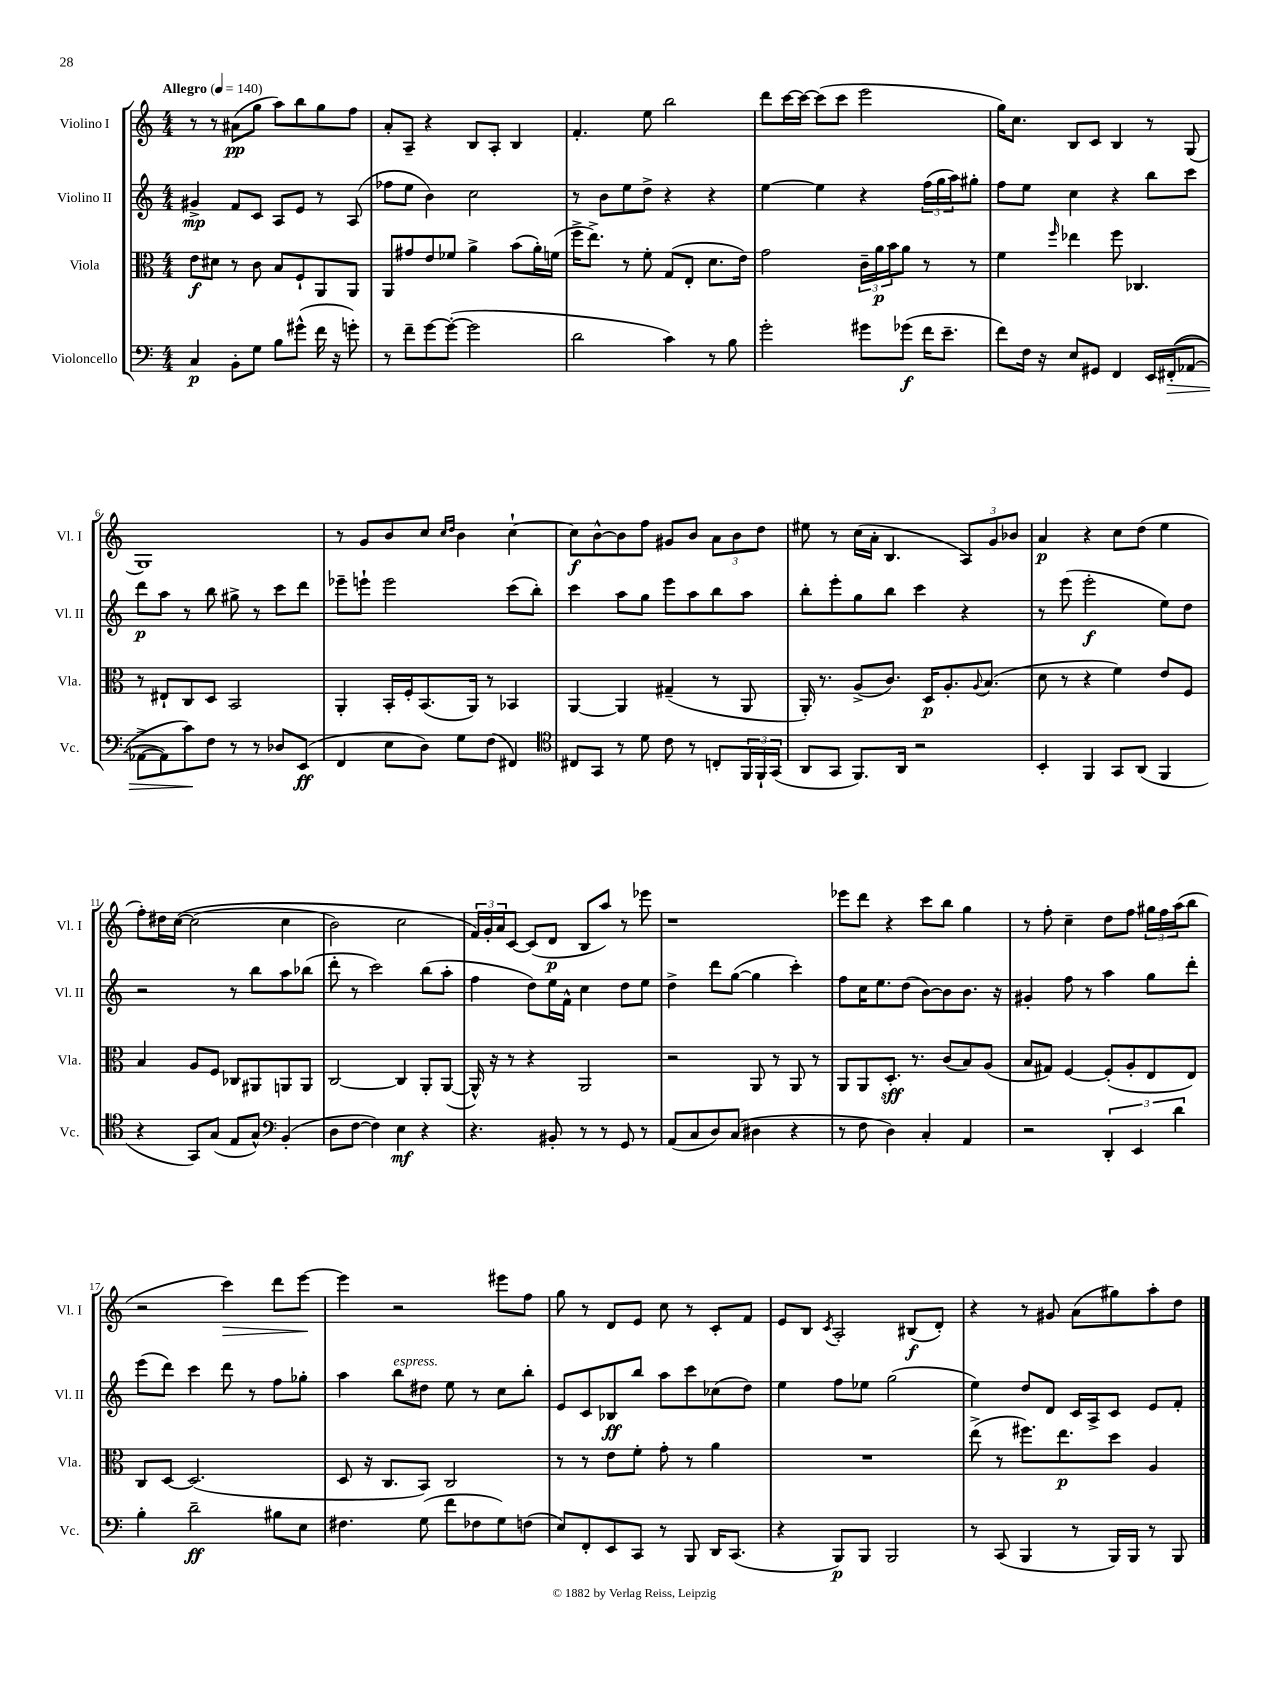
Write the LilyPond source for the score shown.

<<
\new StaffGroup <<
\new Staff = "s0" \with { instrumentName = "Violino I" shortInstrumentName = "Vl. I" } {
    \clef treble \key c \major \numericTimeSignature \time 4/4 \tempo "Allegro" 4 = 140
    r8 r8 ais'8\pp( g''8 a''8) b''8 g''8 f''8 |
    a'8-. a8-- r4 b8 a8-. b4 |
    f'4.-. e''8 b''2 |
    d'''8 c'''16~ c'''16~ c'''8( c'''8 e'''2 |
    g''16) c''8. b8 c'8 b4 r8 g8( |
    g1) |
    r8 g'8 b'8 c''8 \grace { c''16 d''16 } b'4 c''4~-! |
    c''8\f b'8~-^ b'8 f''8 gis'8 b'8 \tuplet 3/2 { a'8 b'8 d''8 } |
    eis''8 r8 c''16( a'16-. b4. \tuplet 3/2 { a8) g'8 bes'8 } |
    a'4\p r4 c''8 d''8( e''4 |
    f''8-.) dis''16 c''16~\( c''2( c''4 |
    b'2) c''2 |
    \tuplet 3/2 { f'16\) g'16-. a'16 } c'8~ c'8( d'8\p b8 a''8) r8 ees'''8 |
    r1 |
    ees'''8 d'''8 r4 c'''8 b''8 g''4 |
    r8 f''8-. c''4-- d''8 f''8 \tuplet 3/2 { gis''16 f''16 a''16( } b''8 |
    r2 c'''4\>) d'''8 e'''8~\! |
    e'''4 r2 eis'''8 f''8 |
    g''8 r8 d'8 e'8 c''8 r8 c'8-. f'8 |
    e'8 b8 \acciaccatura { c'8 } a2-. bis8\f( d'8-.) |
    r4 r8 gis'8 a'8( gis''8) a''8-. d''8 \bar "|." |
}
\new Staff = "s1" \with { instrumentName = "Violino II" shortInstrumentName = "Vl. II" } {
    \clef treble \key c \major \numericTimeSignature \time 4/4
    gis'4->\mp f'8 c'8 a8 e'8 r8 a8( |
    fes''8 e''8 b'4) c''2 |
    r8 b'8 e''8 d''8-> r4 r4 |
    e''4~ e''4 r4 \tuplet 3/2 { f''16( g''16 a''16) } gis''8-. |
    f''8 e''8 c''4 r4 b''8 c'''8 |
    d'''8\p a''8 r8 b''8 gis''8-> r8 c'''8 d'''8 |
    ees'''8-- e'''8-! e'''2 c'''8( b''8-.) |
    c'''4 a''8 g''8 e'''8 a''8 b''8 a''8 |
    b''8-. e'''8-. g''8 b''8 c'''4 r4 |
    r8 e'''8( e'''2-.\f e''8) d''8 |
    r2 r8 b''8 a''8 bes''8( |
    d'''8-. r8 c'''2) b''8( a''8-. |
    f''4 d''8) e''16 f'16-^ c''4 d''8 e''8 |
    d''4-> d'''8 g''8~( g''4 c'''4-.) |
    f''8 c''16 e''8. d''8( b'8~) b'8 b'8. r16 |
    gis'4-. f''8 r8 a''4 g''8 d'''8-. |
    e'''8( d'''8) c'''4 d'''8 r8 f''8 ges''8-. |
    a''4 b''8^\markup { \italic "espress." } dis''8 e''8 r8 c''8 b''8-. |
    e'8 c'8 bes8\ff b''8 a''8 c'''8 ces''8( d''8) |
    e''4 f''8 ees''8 g''2( |
    e''4) d''8 d'8 c'16 a16-> c'8 e'8 f'8-. \bar "|." |
}
\new Staff = "s2" \with { instrumentName = "Viola" shortInstrumentName = "Vla." } {
    \clef alto \key c \major \numericTimeSignature \time 4/4
    e'8\f dis'8 r8 c'8 b8 f8-! a,8 a,8 |
    a,8 gis'8 e'8 fes'8 a'4-> b'8( a'16-.) f'16( |
    f''16-> e''8.->) r8 f'8-. g8( e8-. d'8. e'16) |
    g'2 \tuplet 3/2 { c'16-- a'16\p b'16 } a'8 r8 r8 |
    f'4 \grace { f''16 } ees''4 f''8 ces4. |
    r8 eis8-! c8 d8 b,2 |
    a,4-. b,16-. f16-. b,8.( a,16) r8 bes,4 |
    a,4~ a,4 gis4--( r8 a,8 |
    a,16-.) r8. a8->( c'8.) d16\p a8.-. \appoggiatura { a8 } b8.( |
    d'8 r8 r4 f'4) e'8 f8 |
    b4 a8 f8 ces8 ais,8 a,8 a,8 |
    c2~ c4 a,8-. a,8~( |
    a,16-^) r16 r8 r4 a,2 |
    r2 a,8 r8 a,8 r8 |
    a,8 a,8 d8.-.\sff r8. c'8( b8) a8( |
    b8 gis8) f4~ f8-.( a8-. e8 e8) |
    c8 d8~ d2.( |
    d8 r16 c8. b,8) c2 |
    r8 r8 e'8 f'8-. g'8-. r8 a'4 |
    R1 |
    e''8->( r8 fis''8.) e''8.\p d''8 a4 \bar "|." |
}
\new Staff = "s3" \with { instrumentName = "Violoncello" shortInstrumentName = "Vc." } {
    \clef bass \key c \major \numericTimeSignature \time 4/4
    c4\p b,8-. g8 b8 gis'8-^( f'16 r16 g'8-.) |
    r8 f'8-- g'8~ g'8~-.( g'2 |
    d'2 c'4) r8 b8 |
    g'2-. gis'8 ges'8\f( f'16 e'8.-- |
    f'8) f16 r16 e8 gis,8 f,4 e,16 fis,16-.\>(\( aes,8~ |
    aes,8~-> aes,8) c'8\!\) f8 r8 r8 des8 e,8\ff( |
    f,4 e8 d8) g8 f8( fis,4) |
    \clef tenor cis8 g,8 r8 d'8 c'8 r8 c8-. \tuplet 3/2 { f,16 f,16-! g,16( } |
    a,8 g,8 f,8.) a,16 r2 |
    b,4-. f,4 g,8 a,8( f,4 |
    r4 g,8) g8( e8 g8-^) \clef bass b,4-.( |
    d8 f8~ f4) e4\mf r4 |
    r4. bis,8-. r8 r8 g,8 r8 |
    a,8( c8 d8) c8( dis4 r4 |
    r8 f8 d4) c4-. a,4 |
    r2 \tuplet 3/2 { d,4-. e,4 d'4 } |
    b4-. d'2--\ff bis8 e8 |
    fis4. g8( f'8 fes8 g8) f8( |
    e8) f,8-. e,8 c,8 r8 b,,8 d,16 c,8.( |
    r4 b,,8\p) b,,8 b,,2 |
    r8 c,8( b,,4 r8 b,,16) b,,16 r8 b,,8 \bar "|." |
}
>>
>>
